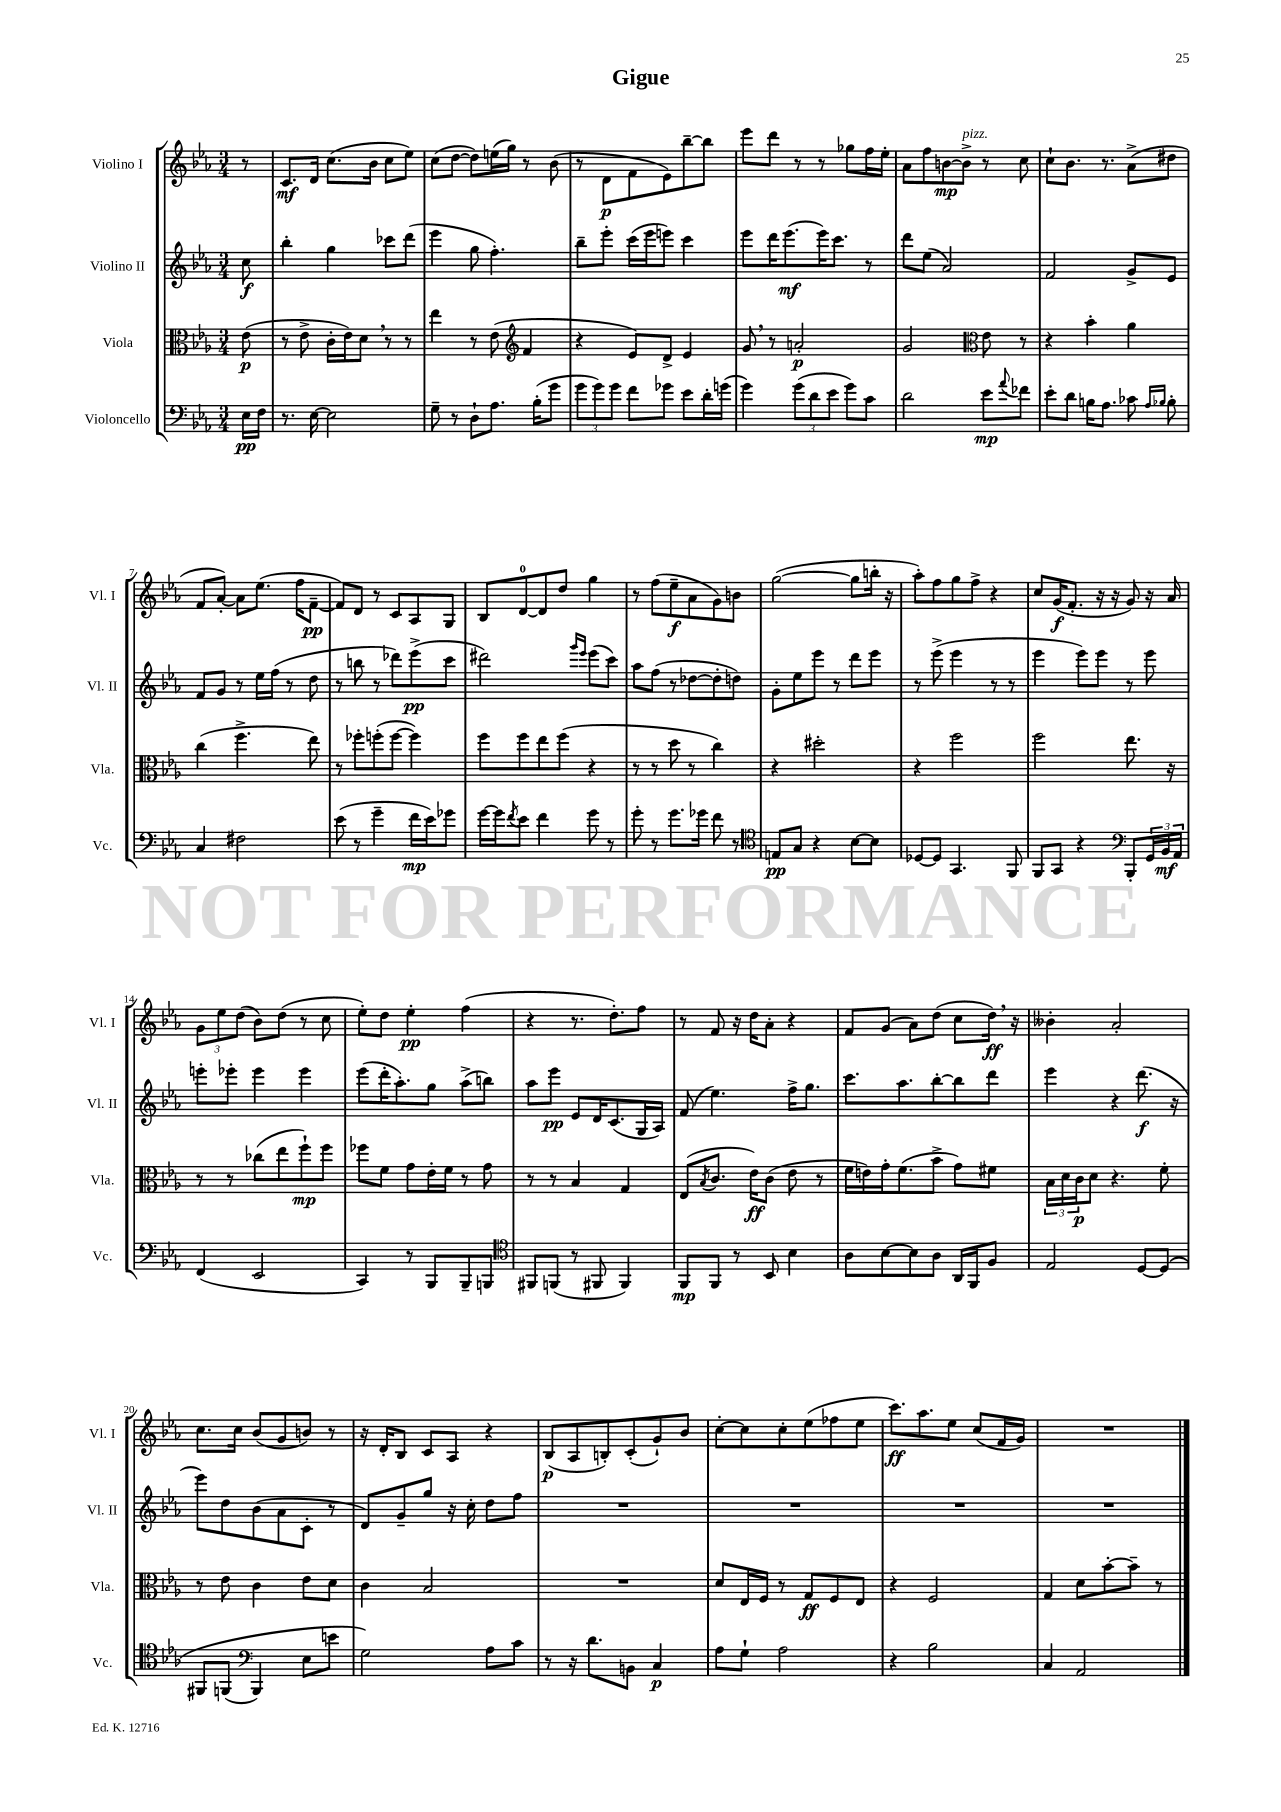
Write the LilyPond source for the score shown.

\header { title = "Gigue" }
<<
\new StaffGroup <<
\new Staff = "s0" \with { instrumentName = "Violino I" shortInstrumentName = "Vl. I" } {
    \clef treble \key ees \major \numericTimeSignature \time 3/4 \partial 8
    r8 |
    c'8.\mf d'16 c''8.( bes'16 c''8 ees''8) |
    c''8( d''8~ d''8) e''16( g''16) r8 bes'8( |
    r8 d'8\p f'8 ees'8) bes''8~-- bes''8 |
    ees'''8 d'''8 r8 r8 ges''8 f''16 ees''16-. |
    aes'8 f''8 b'8~\mp b'8->^\markup { \italic "pizz." } r8 c''8 |
    c''8-! bes'8. r8. aes'8->( dis''8 |
    f'8 aes'8~-.) aes'8 ees''8.( f''16 f'8~--\pp |
    f'8) d'8 r8 c'8 aes8 g8 |
    bes8 d'8-0~ d'8 d''8 g''4 |
    r8 f''8( ees''8--\f aes'8 g'8) b'8 |
    g''2~( g''8 b''16-. r16 |
    aes''8-.) f''8 g''8 f''8-> r4 |
    c''8 g'16\f( f'8.-. r16 r16 g'8) r16 aes'16 |
    \tuplet 3/2 { g'8 ees''8 d''8( } bes'8) d''8( r8 c''8 |
    ees''8-.) d''8 ees''4-.\pp f''4( |
    r4 r8. d''8.-.) f''8 |
    r8 f'8 r16 d''16 aes'8-. r4 |
    f'8 g'8( aes'8) d''8( c''8 d''16\ff) \breathe r16 |
    beses'4-. aes'2-. |
    c''8. c''16 bes'8( g'8 b'8) r8 |
    r16 d'16-. bes8 c'8 aes8 r4 |
    bes8\p( aes8 b8-.) c'8-.( g'8-!) bes'8 |
    c''8~-. c''8 c''8-. ees''8( fes''8 ees''8 |
    c'''8.\ff) aes''8. ees''8 c''8( f'16 g'16) |
    R2. \bar "|." |
}
\new Staff = "s1" \with { instrumentName = "Violino II" shortInstrumentName = "Vl. II" } {
    \clef treble \key ees \major \numericTimeSignature \time 3/4 \partial 8
    c''8\f |
    bes''4-. g''4 ces'''8 d'''8( |
    ees'''4 g''8 f''4.-.) |
    bes''8-- ees'''8-. c'''16( ees'''16 e'''8) c'''4 |
    ees'''8 d'''16 ees'''8.\mf( ees'''16) c'''8. r8 |
    d'''8 ees''8( aes'2) |
    f'2 g'8-> ees'8 |
    f'8 g'8 r8 ees''16 f''16( r8 d''8 |
    r8 b''8 r8 des'''8) ees'''8->\pp( c'''8 |
    dis'''2) \grace { g'''16 ees'''16 } ees'''8( c'''8) |
    aes''8 f''8( r8 des''8~ des''8-. d''8) |
    g'8-. ees''8 ees'''8 r8 d'''8 ees'''8 |
    r8 ees'''8->( ees'''4 r8 r8 |
    ees'''4 ees'''8) ees'''8 r8 ees'''8 |
    e'''8-. ees'''8-. ees'''4 ees'''4 |
    ees'''8( d'''16-. aes''8.-.) g''8 aes''8->( b''8) |
    aes''8 ees'''8\pp ees'8 d'16 c'8.( g16 aes16) |
    f'8( ees''4.) f''16-> g''8. |
    c'''8. aes''8. bes''8~-. bes''8 d'''8 |
    ees'''4 r4 d'''8.\f( r16 |
    ees'''8) d''8 bes'8( aes'8 c'8-. r8 |
    d'8) g'8-- g''8 r16 c''16-. d''8 f''8 |
    R2. |
    R2. |
    R2. |
    R2. \bar "|." |
}
\new Staff = "s2" \with { instrumentName = "Viola" shortInstrumentName = "Vla." } {
    \clef alto \key ees \major \numericTimeSignature \time 3/4 \partial 8
    ees'8\p( |
    r8 ees'8-> c'16-. ees'16) d'8 \breathe r8 r8 |
    ees''4 r8 ees'8( \clef treble f'4 |
    r4 ees'8) d'8-> ees'4 |
    g'8 \breathe r8 a'2-.\p |
    g'2 \clef alto ees'8 r8 |
    r4 bes'4-. aes'4 |
    c''4( f''4.-> ees''8) |
    r8 fes''8-. f''8-.( f''8~ f''4) |
    f''8 f''8 ees''8 f''8( r4 |
    r8 r8 d''8 r8 c''4) |
    r4 dis''2-. |
    r4 f''2 |
    f''2 ees''8. r16 |
    r8 r8 ces''8( ees''8 f''8-!\mp) f''8 |
    fes''8 f'8 g'8 ees'16-. f'16 r8 g'8 |
    r8 r8 bes4 g4 |
    ees8( \acciaccatura { bes8 } c'8. ees'16\ff) c'8( ees'8 r8 |
    f'16 e'16) g'16-. f'8.( bes'8-> g'8) fis'8 |
    \tuplet 3/2 { bes16 d'16 c'16\p } d'8 r4. f'8-. |
    r8 ees'8 c'4 ees'8 d'8 |
    c'4 bes2 |
    R2. |
    d'8 ees16 f16 r8 g8\ff f8 ees8 |
    r4 f2 |
    g4 d'8 bes'8~-. bes'8-- r8 \bar "|." |
}
\new Staff = "s3" \with { instrumentName = "Violoncello" shortInstrumentName = "Vc." } {
    \clef bass \key ees \major \numericTimeSignature \time 3/4 \partial 8
    ees16\pp f16 |
    r8. ees16~ ees2 |
    g8-- r8 d8-! aes8. bes16-.( g'8 |
    \tuplet 3/2 { g'8 g'8) g'8 } f'8 ges'8 ees'8 d'16-. g'16( |
    g'4) \tuplet 3/2 { g'8( d'8 ees'8 } g'8) c'8 |
    d'2 ees'8\mp \appoggiatura { aes'8 } fes'8 |
    ees'8-. d'8 b16 aes8. ces'8 \grace { aes16 bes16 } bes8-. |
    c4 fis2 |
    ees'8( r8 g'4-- f'16\mp ees'16) ges'8 |
    g'16~ g'16 \acciaccatura { f'8 } ees'8 f'4 g'8 r8 |
    g'8-. r8 g'8. ges'16 f'8 r8 |
    \clef tenor e8\pp g8 r4 bes8~ bes8 |
    des8~ des8 g,4. f,8 |
    f,8 g,8 r4 \clef bass bes,,8-. \tuplet 3/2 { g,16 bes,16\mf aes,16 } |
    f,4( ees,2 |
    c,4) r8 bes,,8 bes,,8-- b,,8 |
    \clef tenor fis,8 f,8( r8 fis,8 fis,4) |
    f,8\mp f,8 r8 bes,8 bes4 |
    aes8 bes8~ bes8 aes8 aes,16 f,16 f8 |
    ees2 d8~ d8\( |
    fis,8 f,8( \clef bass bes,,4) ees8 e'8 |
    g2\) aes8 c'8 |
    r8 r16 d'8. b,8 c4\p |
    aes8 g8-! aes2 |
    r4 bes2 |
    c4 aes,2 \bar "|." |
}
>>
>>
